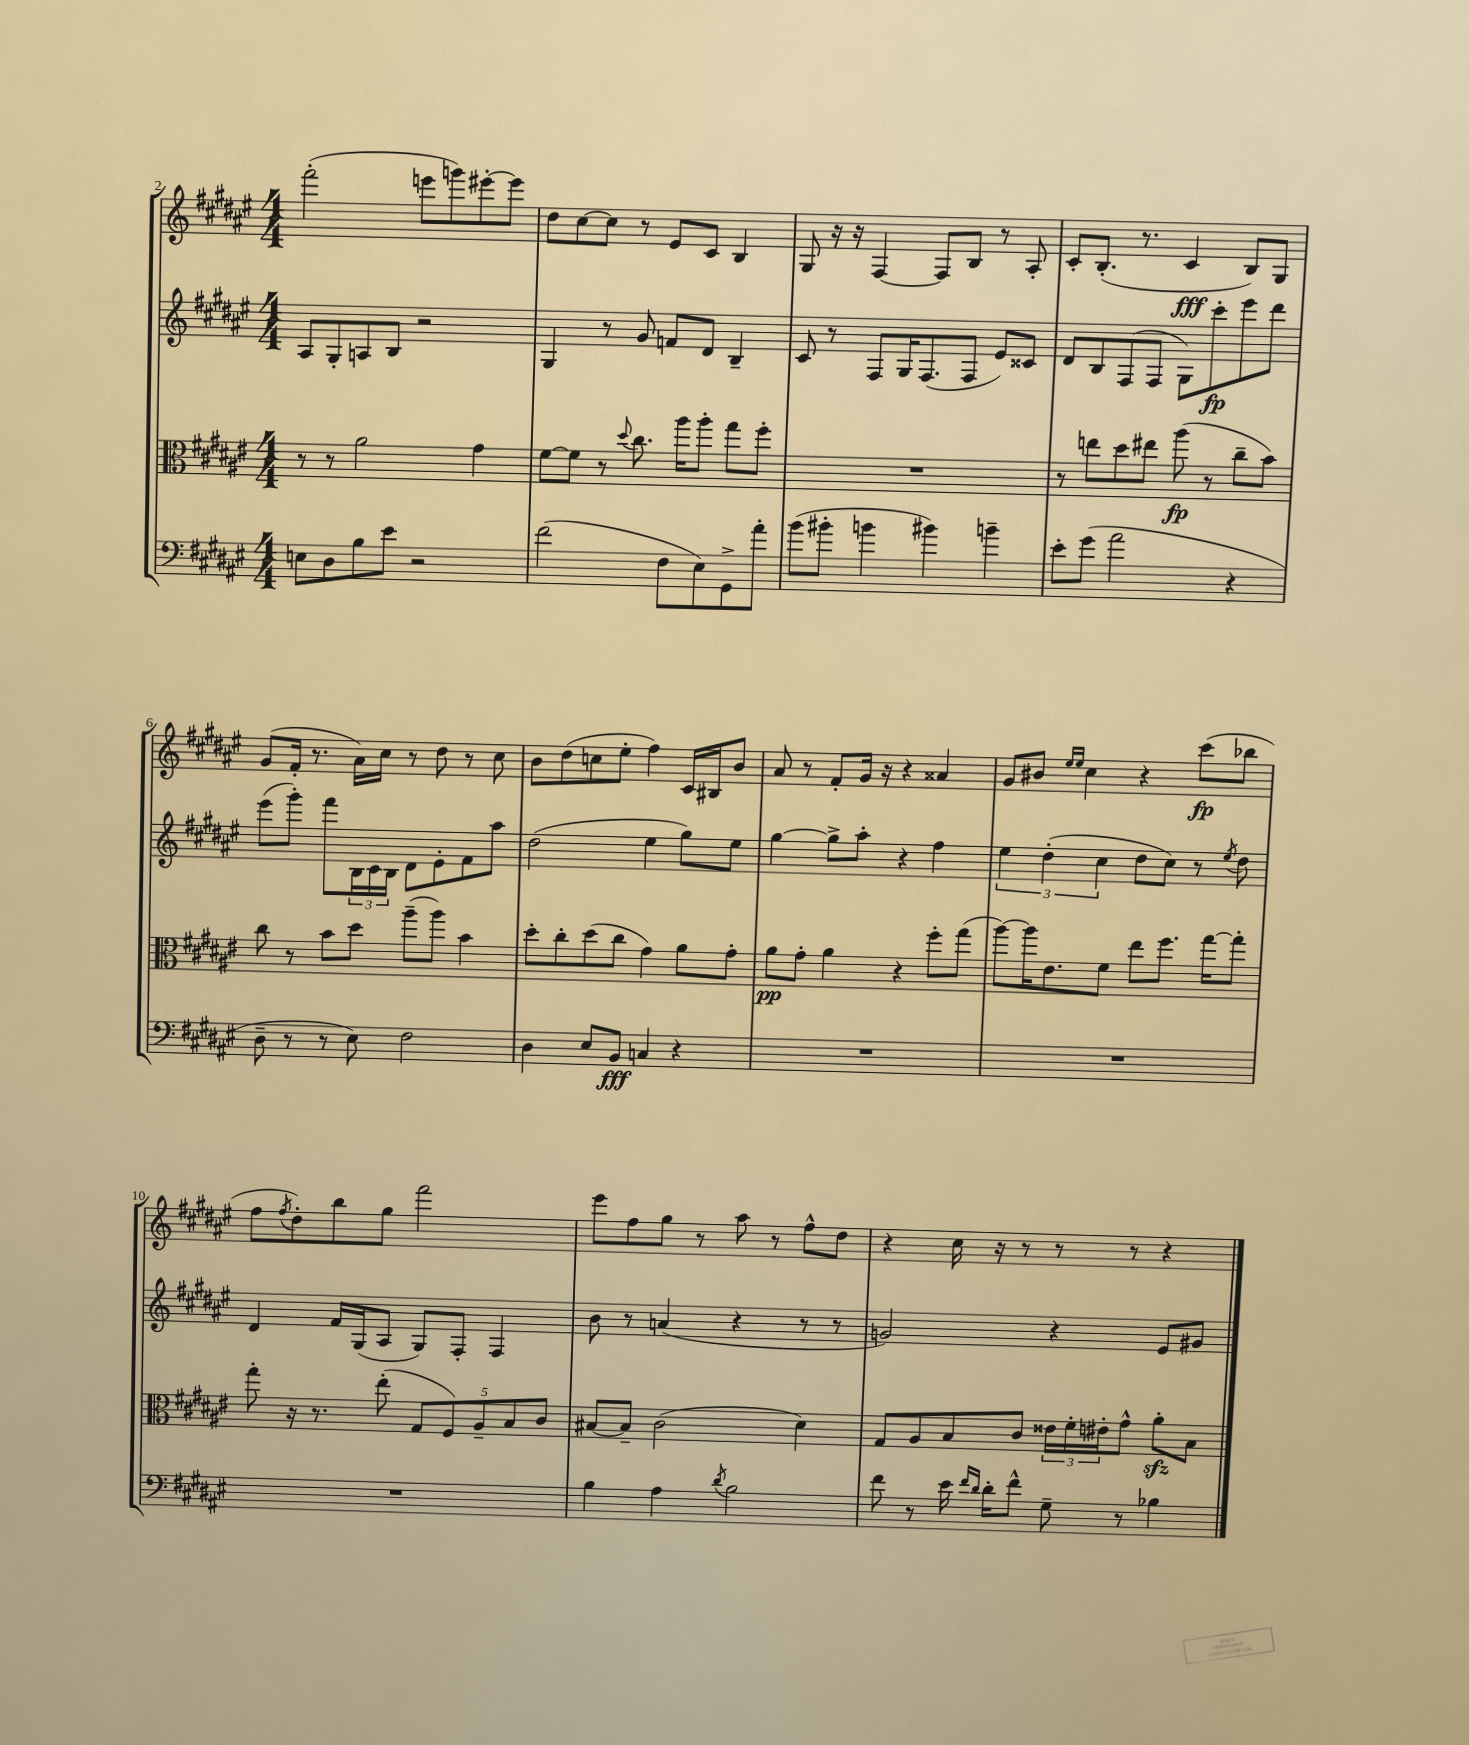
<<
\new StaffGroup <<
\new Staff = "s0" {
    \clef treble \key fis \major \numericTimeSignature \time 4/4
    fis'''2-.( e'''8 g'''8) eis'''8~-. eis'''8 |
    dis''8 cis''8~ cis''8 r8 eis'8 cis'8 b4 |
    gis8 r16 r16 fis4~ fis8 b8 r8 ais8-. |
    cis'8-. b8.-.( r8. cis'4\fff b8) gis8 |
    gis'8( fis'16-. r8. ais'16) cis''16 r8 dis''8 r8 cis''8 |
    b'8 dis''8( c''8 eis''8-. fis''4) cis'16 bis16 b'8 |
    ais'8 r8 fis'8-. gis'16 r16 r4 aisis'4 |
    gis'8 bis'8 \grace { eis''16 eis''16 } cis''4 r4 cis'''8\fp( bes''8 |
    fis''8 \acciaccatura { fis''8 } dis''8-.) b''8 gis''8 fis'''2 |
    eis'''8 fis''8 gis''8 r8 ais''8 r8 fis''8-^ dis''8 |
    r4 cis''16 r16 r8 r8 r8 r4 \bar "|." |
}
\new Staff = "s1" {
    \clef treble \key fis \major \numericTimeSignature \time 4/4
    ais8 gis8-. a8 b8 r2 |
    gis4 r8 gis'8 f'8 dis'8 b4-- |
    cis'8 r8 fis8 gis16 fis8.( fis8 eis'8) cisis'8 |
    dis'8 b8 fis8( fis8 gis8) cis'''8-.\fp eis'''8 dis'''8 |
    eis'''8( gis'''8-.) fis'''8 \tuplet 3/2 { b16 cis'16 b16 } dis'8 eis'8-. fis'8 ais''8 |
    dis''2( eis''4 gis''8) eis''8 |
    gis''4~ gis''8-> ais''8-. r4 fis''4 |
    \tuplet 3/2 { eis''4 dis''4-.( cis''4 } dis''8 cis''8) r8 \acciaccatura { eis''8 } dis''8 |
    dis'4 fis'16 gis16( ais8 gis8) fis8-. fis4 |
    b'8 r8 a'4( r4 r8 r8 |
    g'2) r4 eis'8 gis'8 \bar "|." |
}
\new Staff = "s2" {
    \clef alto \key fis \major \numericTimeSignature \time 4/4
    r8 r8 ais'2 gis'4 |
    fis'8~ fis'8 r8 \appoggiatura { dis''8 } cis''8. ais''16 ais''8-. gis''8 fis''8-. |
    R1 |
    r8 e''8 dis''8 eis''8 ais''8\fp( r8 cis''8-- b'8) |
    cis''8 r8 b'8 dis''8 ais''8--( ais''8) b'4 |
    dis''8-. cis''8-. dis''8( cis''8 gis'4) ais'8 gis'8-. |
    ais'8\pp gis'8-. ais'4 r4 fis''8-. gis''8( |
    ais''8~) ais''16 eis'8. fis'8 eis''8 fis''8. gis''16~ gis''8-. |
    gis''8-. r16 r8. eis''8-.( \tuplet 5/4 { gis8 fis8) ais8-- b8 cis'8 } |
    bis8~ bis8-- cis'2( dis'4) |
    gis8 ais8 b8 cis'8 \tuplet 3/2 { eisis'16 fis'16-. eis'16-. } gis'8-^ ais'8-.\sfz b8 \bar "|." |
}
\new Staff = "s3" {
    \clef bass \key fis \major \numericTimeSignature \time 4/4
    e8 dis8 b8 eis'8 r2 |
    fis'2( fis8 eis8) gis,8-> ais'8-. |
    b'8( bis'8-. b'4 bis'4) b'4-- |
    eis'8-. gis'8( ais'2 r4 |
    dis8-- r8 r8 eis8) fis2 |
    dis4 eis8 b,8\fff c4 r4 |
    R1 |
    R1 |
    R1 |
    b4 ais4 \acciaccatura { dis'8 } b2 |
    fis'8 r8 eis'16 \grace { fis'16 dis'16 } dis'16-. fis'8-^ gis8-- r8 bes4 \bar "|." |
}
>>
>>
\layout { \context { \Score currentBarNumber = #2 } }
